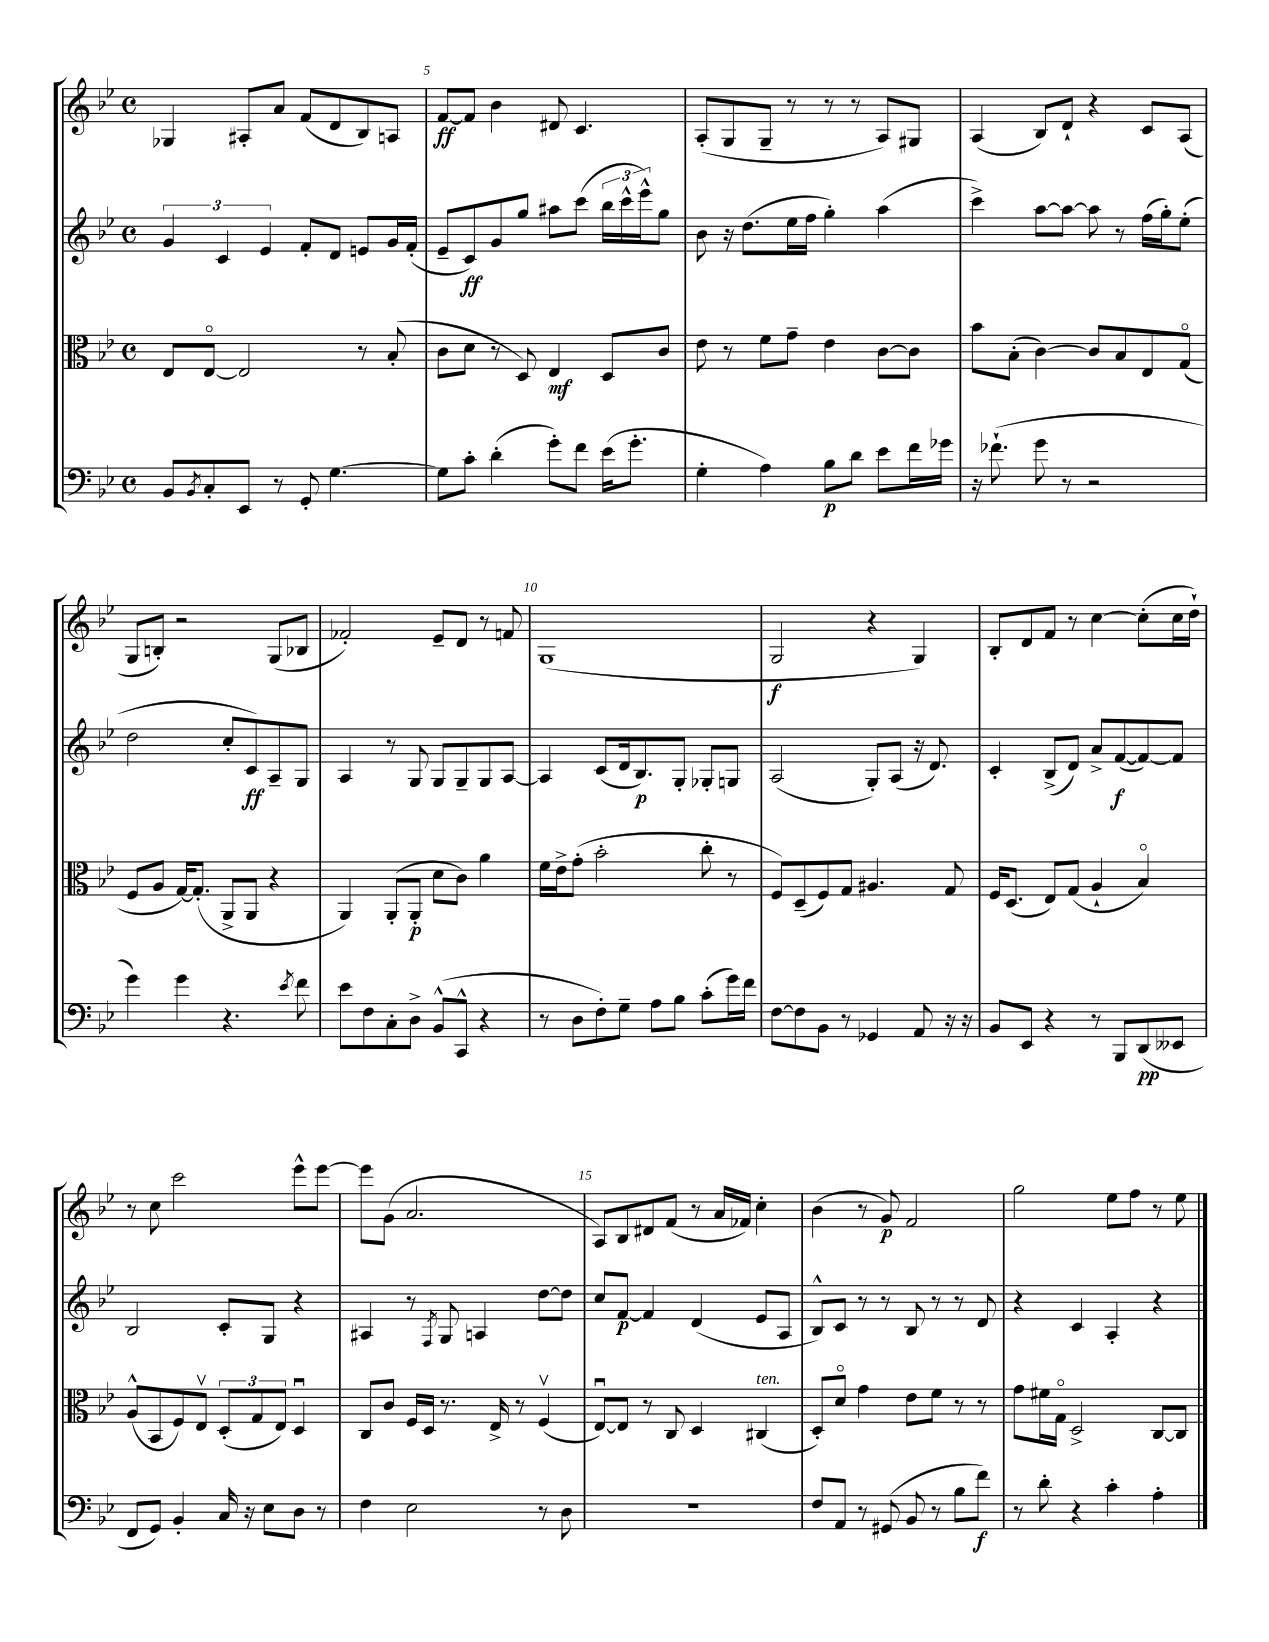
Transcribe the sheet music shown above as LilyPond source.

<<
\new StaffGroup <<
\new Staff = "s0" {
    \clef treble \key bes \major \defaultTimeSignature \time 4/4
    ges4 ais8-. a'8 f'8( d'8 bes8) a8 |
    f'8~\ff f'8 bes'4 dis'8 c'4. |
    a8-.( g8 g8-- r8 r8 r8 a8) gis8 |
    a4( bes8) d'8-! r4 c'8 a8( |
    g8 b8-.) r2 g8( bes8 |
    fes'2-.) ees'8-- d'8 r8 f'8 |
    g1( |
    g2\f r4 g4) |
    bes8-. d'8 f'8 r8 c''4~ c''8-.( c''16 d''16-!) |
    r8 c''8 c'''2 ees'''8-^ ees'''8~ |
    ees'''8 g'8( a'2. |
    a8) bes8 dis'8 f'8( r8 a'16 fes'16) c''4-. |
    bes'4( r8 g'8\p) f'2 |
    g''2 ees''8 f''8 r8 ees''8 \bar "|." |
}
\new Staff = "s1" {
    \clef treble \key bes \major \defaultTimeSignature \time 4/4
    \tuplet 3/2 { g'4 c'4 ees'4 } f'8-. d'8 e'8 g'16 f'16-.( |
    ees'8-- c'8\ff) g'8 g''8 ais''8 c'''8( \tuplet 3/2 { bes''16 c'''16-^ ees'''16-^) } g''8 |
    bes'8 r16 d''8.( ees''16 f''16 g''4-.) a''4( |
    c'''4->) a''8~ a''8~ a''8 r8 f''16( g''16-.) ees''8-.( |
    d''2 c''8-. c'8\ff) a8-- g8 |
    a4 r8 g8 g8 g8-- g8 a8~ |
    a4 c'8( d'16 bes8.\p) g8-. ges8-. g8 |
    a2( g8-.) a8( r16 d'8.) |
    c'4-. bes8->( d'8) a'8-> f'8~\f( f'8~) f'8 |
    bes2 c'8-. g8 r4 |
    ais4 r8 \acciaccatura { f8 } g8 a4 d''8~ d''8 |
    c''8 f'8~\p f'4 d'4( ees'8 a8 |
    bes8-^) c'8 r8 r8 bes8 r8 r8 d'8 |
    r4 c'4 a4-. r4 \bar "|." |
}
\new Staff = "s2" {
    \clef alto \key bes \major \defaultTimeSignature \time 4/4
    ees8 ees8~\flageolet ees2 r8 bes8-.( |
    c'8 d'8 r8 d8) ees4\mf d8 c'8 |
    ees'8 r8 f'8 g'8-- ees'4 c'8~ c'8 |
    bes'8 bes8-.( c'4~) c'8 bes8 ees8 g8\flageolet( |
    f8 a8 g16~) g8.-.( a,8-> a,8 r4 |
    a,4) a,8-.( a,8-.\p d'8 c'8) a'4 |
    f'16 ees'16-> g'8-.( bes'2-. c''8-. r8 |
    f8) d8--( f8) g8 ais4. g8 |
    f16 d8.( ees8) g8( a4-! bes4\flageolet) |
    a8-^( bes,8 f8) ees8\upbow \tuplet 3/2 { d8-.( g8 ees8) } d4\downbow |
    c8 c'8 f16 d16 r8. ees16-> r8 f4\upbow( |
    ees8~\downbow) ees8 r8 c8 d4 cis4^\markup { \italic "ten." }( |
    d8-.) d'8\flageolet g'4 ees'8 f'8 r8 r8 |
    g'8 fis'16 g16\flageolet d2-> c8~ c8 \bar "|." |
}
\new Staff = "s3" {
    \clef bass \key bes \major \defaultTimeSignature \time 4/4
    bes,8 \acciaccatura { bes,8 } c8-. ees,8 r8 g,8-. g4.~ |
    g8 c'8-. d'4-.( g'8-.) f'8 ees'16( g'8.-. |
    g4-. a4) bes8\p d'8 ees'8 f'16 ges'16 |
    r16 fes'8.-!( g'8 r8 r2 |
    g'4) g'4 r4. \acciaccatura { ees'8 } f'8 |
    ees'8 f8 c8-. d8-> bes,8-^( c,8-^ r4 |
    r8 d8 f8-.) g8-- a8 bes8 c'8-.( g'16) f'16 |
    f8~ f8 bes,8 r8 ges,4 a,8 r16 r16 |
    bes,8 ees,8 r4 r8 bes,,8 d,8\pp( eeses,8 |
    f,8 g,8) bes,4-. c16 r16 ees8 d8 r8 |
    f4 ees2 r8 d8 |
    R1 |
    f8 a,8 r8 gis,8( bes,8 r8 bes8 f'8\f) |
    r8 d'8-. r4 c'4-. a4-. \bar "|." |
}
>>
>>
\layout { \context { \Score currentBarNumber = #4 \override BarNumber.break-visibility = ##(#f #t #t) barNumberVisibility = #(every-nth-bar-number-visible 5) } }
